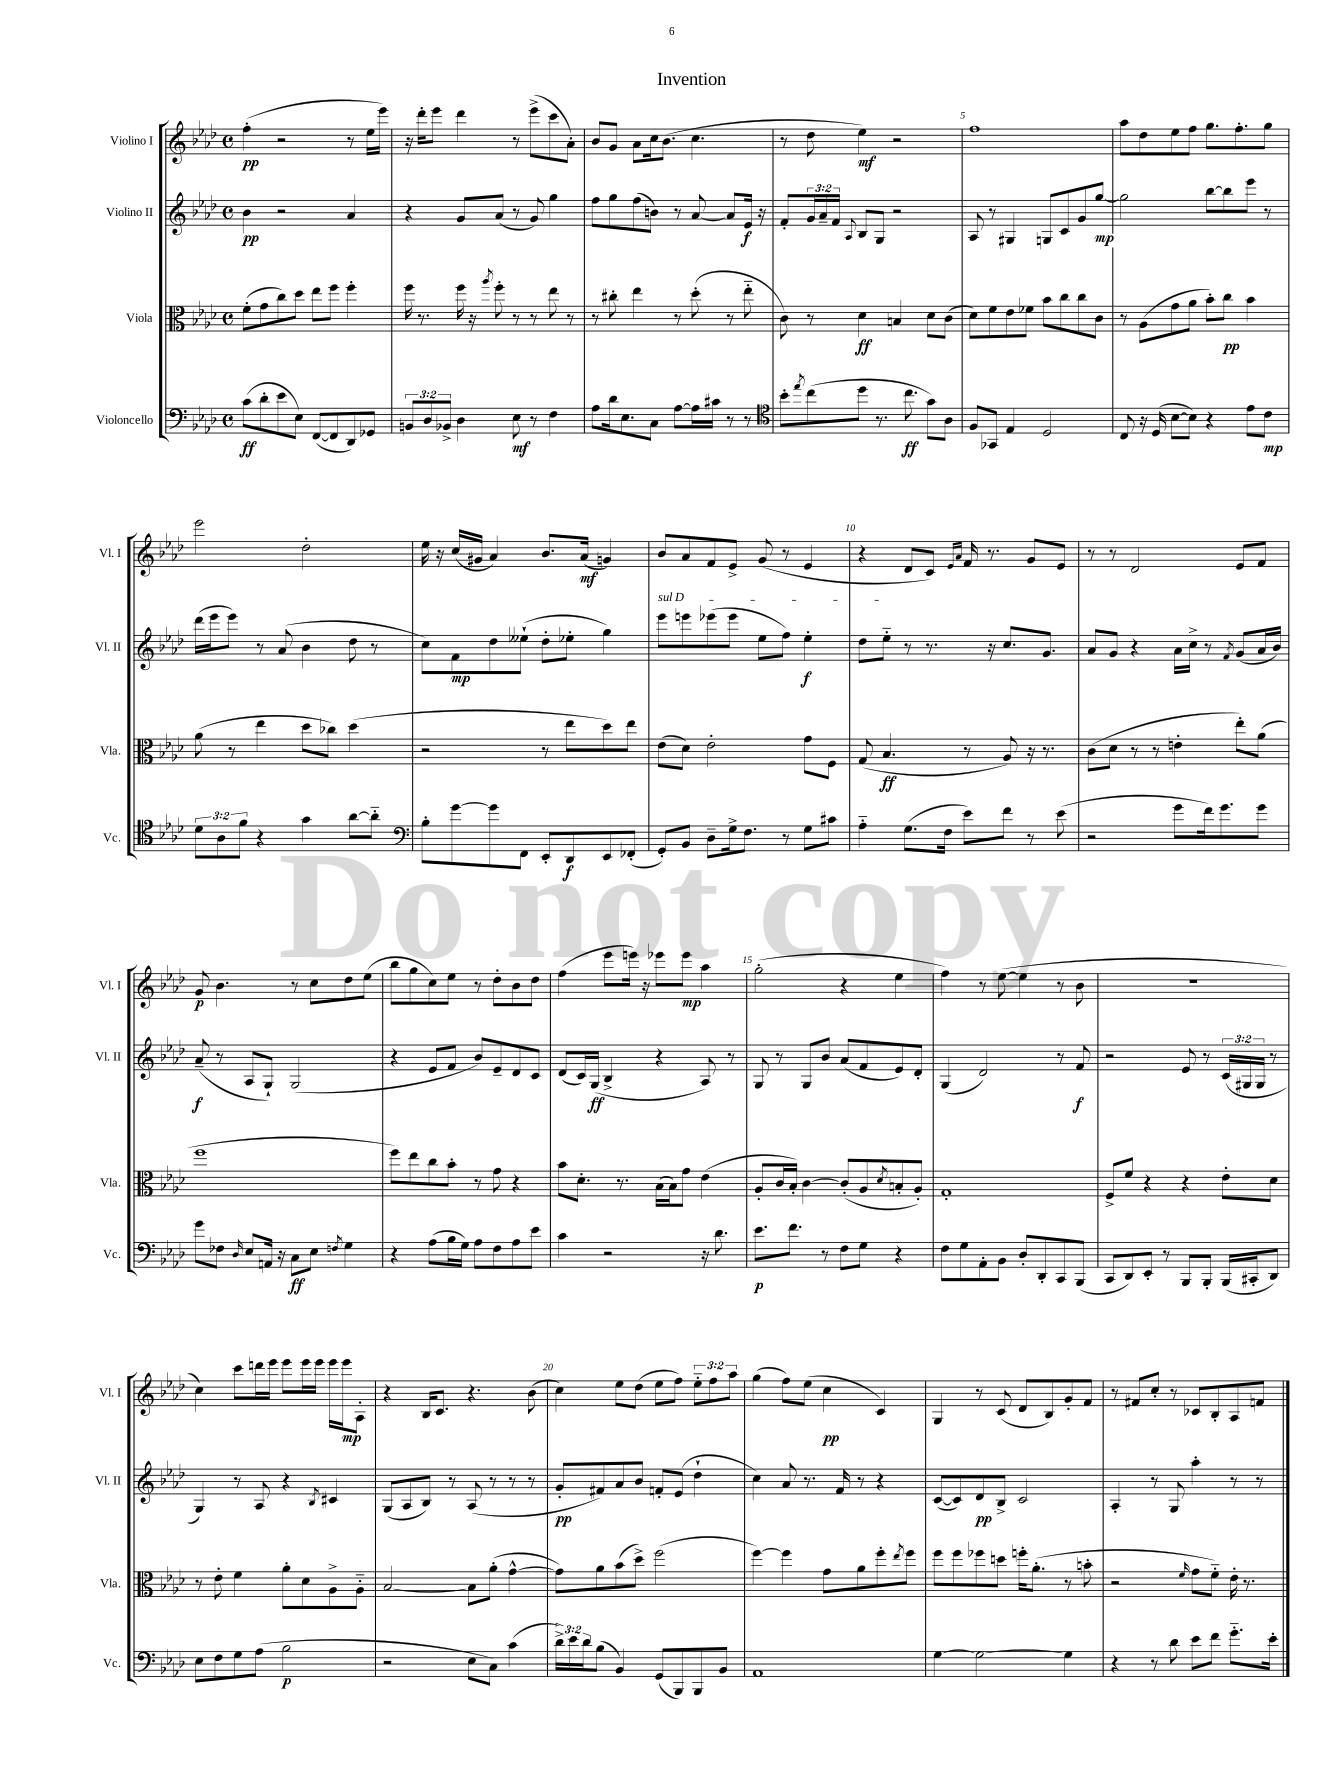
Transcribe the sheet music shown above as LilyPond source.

\header { title = "Invention" }
<<
\new StaffGroup <<
\new Staff = "s0" \with { instrumentName = "Violino I" shortInstrumentName = "Vl. I" } {
    \clef treble \key aes \major \defaultTimeSignature \time 4/4 \override Staff.TupletNumber.text = #tuplet-number::calc-fraction-text
    f''4-.\pp( r2 r8 ees''16 ees'''16) |
    r16 des'''16-. ees'''8 des'''4 r8 ees'''8->( c'''8 aes'8-.) |
    bes'8 g'8 aes'8 c''16 bes'8.( c''4. |
    r8 des''8 ees''4\mf) r2 |
    f''1 |
    aes''8 des''8 ees''8 f''8 g''8. f''8.-. g''8 |
    ees'''2 des''2-. |
    ees''16 r16 c''16( gis'16 aes'4) bes'8. aes'16\mf( g'4) |
    bes'8 aes'8 f'8 ees'8-> g'8( r8 ees'4 |
    r4 des'8 c'8) \grace { ees'16 aes'16 } f'16 r8. g'8 ees'8 |
    r8 r8 des'2 ees'8 f'8 |
    g'8\p bes'4. r8 c''8 des''8 ees''8( |
    bes''8 g''8 c''8) ees''8 r8 des''8-. bes'8 des''8 |
    f''4( ees'''8 e'''16) r16 ees'''8 ees'''8\mp aes''4 |
    g''2-.( r4 ees''4 |
    f''4) r8 ees''8~( ees''4 r8 bes'8 |
    R1 |
    c''4) c'''8 d'''16 ees'''16 ees'''8 ees'''16 ees'''16 ees'''16 ees'''16\mp aes8-. |
    r4 bes16 c'8. r4. bes'8( |
    c''4) ees''8 des''8( ees''8 f''8) \tuplet 3/2 { ees''8-_ f''8 aes''8 } |
    g''4( f''8) ees''8( c''4\pp c'4) |
    g4 r8 c'8( des'8 bes8) g'8-. f'8 |
    r8 fis'8 c''8-. r8 ces'8 bes8-. aes8 f'8 \bar "|." |
}
\new Staff = "s1" \with { instrumentName = "Violino II" shortInstrumentName = "Vl. II" } {
    \clef treble \key aes \major \defaultTimeSignature \time 4/4 \override Staff.TupletNumber.text = #tuplet-number::calc-fraction-text
    bes'4\pp r2 aes'4 |
    r4 g'8 aes'8( r8 g'8) g''4 |
    f''8 g''8 f''8( b'8) r8 aes'8~ aes'8 ees'16\f r16 |
    f'8-. \tuplet 3/2 { g'16 aes'16-- f'16 } \appoggiatura { aes8 } bes8 g8 r2 |
    aes8 r8 gis4 g8 c'8 g'8 g''8~\mp |
    g''2 bes''8~ bes''8 ees'''8 r8 |
    des'''16( ees'''16 ees'''8) r8 aes'8( bes'4 des''8 r8 |
    c''8) f'8\mp des''8 eeses''8-!( des''8-. ees''8-. g''4) |
    \once \override TextSpanner.bound-details.left.text = \markup { \italic "sul D" } ees'''8\startTextSpan e'''8 ees'''8( ees'''8 ees''8 f''8) ees''4-.\f |
    des''8 ees''8-_\stopTextSpan r8 r8. r16 c''8. g'8. |
    aes'8 g'8 r4 aes'16 c''16-> r8 \acciaccatura { f'8 } g'8( aes'16 bes'16) |
    aes'8--\f( r8 aes8 g8-!) g2( |
    r4 ees'8 f'8 bes'8) ees'8-- des'8 c'8 |
    des'8( c'16) g16\ff( bes4-> r4 aes8) r8 |
    g8 r8 g8 bes'8 aes'8( f'8 ees'8) des'8-. |
    g4( des'2) r8 f'8\f |
    r2 ees'8 r8 \tuplet 3/2 { c'16( gis16 gis16 } r8 |
    g4) r8 aes8 r4 \acciaccatura { bes8 } cis'4 |
    g8( aes8 bes8) r8 aes8( r8 r8 r8 |
    g'8-.\pp fis'8) aes'8 bes'8 f'8-. ees'8( des''4-! |
    c''4) aes'8 r8. f'16 r8 r4 |
    c'8~( c'8) des'8\pp bes8-> c'2 |
    aes4-. r8 g8 aes''4-. r8 r8 \bar "|." |
}
\new Staff = "s2" \with { instrumentName = "Viola" shortInstrumentName = "Vla." } {
    \clef alto \key aes \major \defaultTimeSignature \time 4/4
    f'8-.( g'8 c''8) des''8 ees''8 f''8 f''4-. |
    f''16 r8. f''16 r16 \acciaccatura { aes''8 } f''8-. r8 r8 ees''8 r8 |
    r8 cis''8-. ees''4 r8 des''8-.( r8 ees''8-_ |
    c'8) r8 des'4\ff b4 des'8 c'8( |
    des'8) f'8 ees'8 fes'8 bes'8 c''8 c''8 c'8 |
    r8 aes8( g'8 aes'8 bes'8-.) c''8\pp bes'4 |
    aes'8( r8 ees''4 des''8 ces''8) des''4( |
    r2 r8 ees''8 des''8) ees''8 |
    ees'8( des'8) ees'2-. g'8 f8 |
    g8( bes4.\ff r8 aes8) r16 r8. |
    c'8( des'8 r8 r8 e'4-. ees''8-.) aes'8( |
    f''1 |
    f''8) ees''8 c''8 bes'8-. r8 g'8 r4 |
    bes'8 des'8.-. r8. bes16( bes16) g'8 ees'4( |
    aes8-. c'16 bes16-.) c'4~ c'8-.( aes8 \acciaccatura { des'8 } b8-. aes8-.) |
    g1-. |
    f8-> f'8 r4 r4 ees'8-. des'8 |
    r8 ees'8-. f'4 aes'8-. des'8 aes8-> aes8-_ |
    bes2~ bes8 aes'8-.( g'4~-^ |
    g'8) aes'8 bes'8( des''8->) f''2( |
    f''4~) f''4 g'8 aes'8 f''8-. \acciaccatura { ees''8 } f''8 |
    f''8 f''8 fes''8 d''8 f''16-. aes'8.-.( r8 b'8-. |
    r2 \grace { f'16 } g'8 f'8-_) ees'16-. r8. \bar "|." |
}
\new Staff = "s3" \with { instrumentName = "Violoncello" shortInstrumentName = "Vc." } {
    \clef bass \key aes \major \defaultTimeSignature \time 4/4 \override Staff.TupletNumber.text = #tuplet-number::calc-fraction-text
    c'8\ff( des'8-. ees'8 ees8) f,8~( f,8 des,8) ges,8 |
    \tuplet 3/2 { b,8 des8 bes,8-> } des4 ees8\mf r8 f4 |
    aes8 des'16 ees8. c8 aes8~ aes16 cis'16 r8 r8 |
    \clef tenor bes'8-. \acciaccatura { ees''8 } c''8( des''8 r8. c''8.\ff g'8) aes8 |
    f8 ges,8 ees4 des2 |
    c8 r16 des16( bes8~ bes8) r4 ees'8 c'8\mp |
    \tuplet 3/2 { des'8 aes8 f'8 } r4 g'4 aes'8~ aes'8-_ |
    \clef bass bes8-. g'8~ g'8 f,8 ees,8-. des,8\f ees,8 fes,8-.( |
    g,8-.) bes,8 des8-- g16-> f8. r8 g8 cis'8 |
    aes4-_ g8.( f16 ees'8) f'8 r8 ees'8( |
    r2 g'8 f'16) g'8. g'8 |
    g'8 fes8 \grace { des16 } ees8 a,16 r16 c8\ff ees8 \acciaccatura { f8 } g4 |
    r4 aes8( bes16 g16) aes8 f8 aes8 ees'8 |
    c'4 r2 r16 des'8. |
    ees'8.\p f'8. r8 f8 g8 r4 |
    f8 g8 aes,8-. bes,8 des8-. des,8-. c,8 bes,,8( |
    c,8 des,8) ees,8-. r8 bes,,8 bes,,8-. bes,,16( cis,16-. des,8) |
    ees8 f8 g8 aes8( bes2\p |
    r2 ees8 c8) c'4( |
    \tuplet 3/2 { des'16->) ees'16 des'16 } bes8( bes,4) g,8( bes,,8) bes,,8 bes,8 |
    aes,1 |
    g4~ g2~ g4 |
    r4 r8 des'8 ees'8 f'8 g'8.-_ ees'16-. \bar "|." |
}
>>
>>
\layout { \context { \Score \override BarNumber.break-visibility = ##(#f #t #t) barNumberVisibility = #(every-nth-bar-number-visible 5) } }
